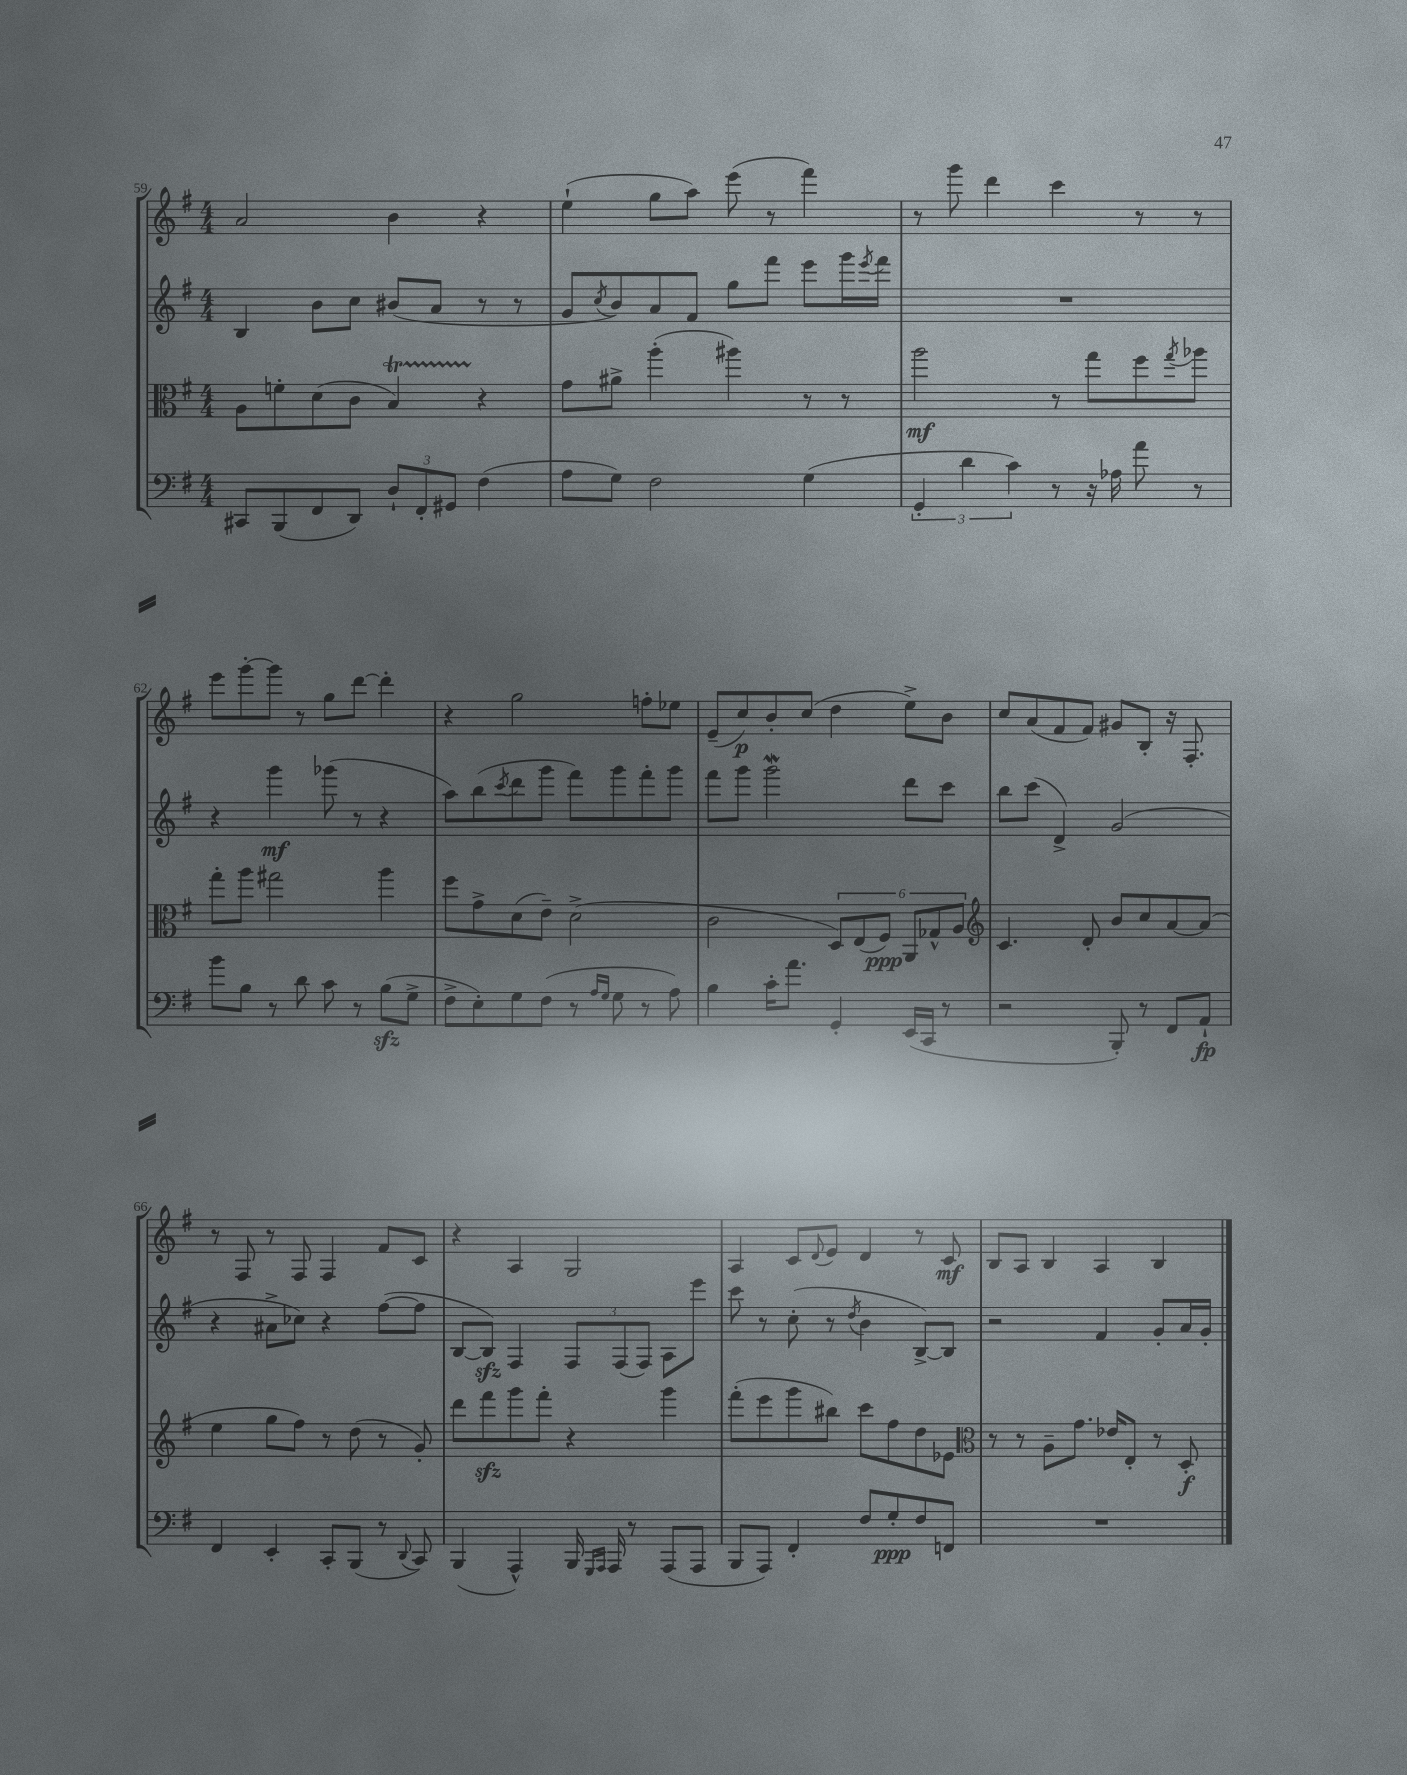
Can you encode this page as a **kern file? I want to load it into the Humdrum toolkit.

**kern	**dynam	**kern	**dynam	**kern	**dynam	**kern	**dynam
*part4	*part4	*part3	*part3	*part2	*part2	*part1	*part1
*staff4	*staff4	*staff3	*staff3	*staff2	*staff2	*staff1	*staff1
*clefF4	*	*clefC3	*	*clefG2	*	*clefG2	*
*k[f#]	*	*k[f#]	*	*k[f#]	*	*k[f#]	*
*M4/4	*	*M4/4	*	*M4/4	*	*M4/4	*
=59	=59	=59	=59	=59	=59	=59	=59
8CC#X/L	.	8A\L	.	4B/	.	2a/	.
(8BBB/	.	8fn'\	.	.	.	.	.
8FF#/	.	(8d\	.	8b\L	.	.	.
8DD/J)	.	8c\J	.	8cc\J	.	.	.
12D`/L	.	4Bt/)	.	(8b#X/L	.	4b\	.
12FF#'/	.	.	.	.	.	.	.
.	.	.	.	8a/J	.	.	.
12GG#X/J	.	.	.	.	.	.	.
(4F#\	.	4r	.	8r	.	4r	.
.	.	.	.	8r	.	.	.
=60	=60	=60	=60	=60	=60	=60	=60
8A\L	.	8g\L	.	8g/L	.	(4ee`\	.
.	.	.	.	8qcc/	.	.	.
8G\J)	.	8a#X^\J	.	8b/)	.	.	.
2F#\	.	(4aa'\	.	8a/	.	8gg\L	.
.	.	.	.	8f#/J	.	8aa\J)	.
.	.	4aa#X\)	.	8gg\L	.	(8eee\	.
.	.	.	.	8fff#\J	.	8r	.
(4G\	.	8r	.	8eee\L	.	4fff#\)	.
.	.	8r	.	16ggg\L	.	.	.
.	.	.	.	8qeee/	.	.	.
.	.	.	.	16fff#\JJ	.	.	.
=61	=61	=61	=61	=61	=61	=61	=61
6GG'/	.	2aa\	mf	1r	.	8r	.
.	.	.	.	.	.	8ggg\	.
6d\	.	.	.	.	.	.	.
.	.	.	.	.	.	4ddd\	.
6c\)	.	.	.	.	.	.	.
8r	.	8r	.	.	.	4ccc\	.
16r	.	8gg\L	.	.	.	.	.
16A-X\	.	.	.	.	.	.	.
8a\	.	8ff#\	.	.	.	8r	.
.	.	8qgg/	.	.	.	.	.
8r	.	8aa-X\J	.	.	.	8r	.
!!LO:LB:g=z
=62	=62	=62	=62	=62	=62	=62	=62
8b\L	.	8gg'\L	.	4r	.	8eee\L	.
8B\J	.	8aa\J	.	.	.	[8ggg'\	.
8r	.	2gg#X\	.	4ggg\	mf	8ggg\J]	.
8d\	.	.	.	.	.	8r	.
8c\	.	.	.	(8ggg-X\	.	8gg\L	.
8r	.	.	.	8r	.	[8ddd\J	.
(8Bzz\L	.	4aa\	.	4r	.	4ddd'\]	.
8G^\J	.	.	.	.	.	.	.
=63	=63	=63	=63	=63	=63	=63	=63
8F#^\L	.	8ff#\L	.	8aa\L)	.	4r	.
8E'\)	.	8g^\	.	(8bb\	.	.	.
.	.	.	.	8qccc/	.	.	.
8G\	.	(8d\	.	8ddd\	.	2gg\	.
(8F#\J	.	8e~\J)	.	8ggg\J	.	.	.
8r	.	(2d^\	.	8fff#\L)	.	.	.
16qqA/LL	.	.	.	.	.	.	.
16qqG/JJ	.	.	.	.	.	.	.
8G\	.	.	.	8ggg\	.	.	.
8r	.	.	.	8fff#'\	.	8ffn'\L	.
8A\)	.	.	.	8ggg\J	.	8ee-X\J	.
=64	=64	=64	=64	=64	=64	=64	=64
4B\	.	2c\	.	8fff#\L	.	(8e~/L	.
.	.	.	.	8ggg\J	.	8cc/)	p
16c'\KL	.	.	.	2gggw\	.	8b'/	.
8.a\J	.	.	.	.	.	.	.
.	.	.	.	.	.	(8cc/J	.
4GG'/	.	12D/L)	.	.	.	4dd\	.
.	.	(12E/	.	.	.	.	.
.	.	12F#/J)	ppp	.	.	.	.
(16EE/LL	.	12AA/L	.	8ddd\L	.	8ee^\L)	.
16CC/JJ	.	.	.	.	.	.	.
.	.	12G-X^^/	.	.	.	.	.
8r	.	.	.	8ccc\J	.	8b\J	.
.	.	12A/J	.	.	.	.	.
=65	=65	=65	=65	=65	=65	=65	=65
*	*	*clefG2	*	*	*	*	*
2r	.	4.c/	.	8bb\L	.	8cc/L	.
.	.	.	.	(8ccc\J	.	(8a/	.
.	.	.	.	4d^/)	.	8f#/	.
.	.	8d'/	.	.	.	8f#/J)	.
8BBB'/)	.	8b/L	.	(2g/	.	8g#X/L	.
8r	.	8cc/	.	.	.	8B'/J	.
8FF#/L	.	[8a/	.	.	.	16r	.
.	.	.	.	.	.	8.F#'/	.
8AA`/J	fp	(8a/J]	.	.	.	.	.
!!LO:LB:g=z
=66	=66	=66	=66	=66	=66	=66	=66
4FF#/	.	4ee\	.	4r	.	8r	.
.	.	.	.	.	.	8F#/	.
4EE'/	.	8gg\L	.	8a#X^\L	.	8r	.
.	.	8ff#\J)	.	8cc-X\J)	.	8F#/	.
8CC'/L	.	8r	.	4r	.	4F#/	.
(8BBB/J	.	(8dd\	.	.	.	.	.
8r	.	8r	.	([8ff#\L	.	8f#/L	.
8qqDD/	.	.	.	.	.	.	.
8CC/)	.	8g'/)	.	8ff#\J]	.	8c/J	.
=67	=67	=67	=67	=67	=67	=67	=67
(4BBB/	.	8ddd\L	.	[8B/L	.	4r	.
.	.	8fff#zz\	.	8Bzz/J])	.	.	.
4AAA^^/)	.	8ggg\	.	4F#/	.	4A/	.
.	.	8fff#'\J	.	.	.	.	.
16BBB/	.	4r	.	12F#/L	.	2G/	.
16qqGGG/LL	.	.	.	.	.	.	.
16qqAAA/JJ	.	.	.	.	.	.	.
16AAA/	.	.	.	.	.	.	.
.	.	.	.	(12F#/	.	.	.
8r	.	.	.	.	.	.	.
.	.	.	.	12F#/J)	.	.	.
(8AAA/L	.	4ggg\	.	8A\L	.	.	.
8AAA/J	.	.	.	8eee\J	.	.	.
=68	=68	=68	=68	=68	=68	=68	=68
8BBB/L	.	(8fff#'\L	.	8ccc\	.	4A/	.
8AAA/J)	.	8eee\	.	8r	.	.	.
4FF#'/	.	8ggg\	.	(8cc'\	.	8c/L	.
.	.	.	.	.	.	8qqd/	.
.	.	8bb#X\J)	.	8r	.	8e/J	.
.	.	.	.	8qdd/	.	.	.
8F#/L	.	8ccc\L	.	4b\	.	4d/	.
8G'/	ppp	8ff#\	.	.	.	.	.
8F#/	.	8dd\	.	[8B^/L)	.	8r	.
8FFn/J	.	8e-X\J	.	8B/J]	.	8c/	mf
=69	=69	=69	=69	=69	=69	=69	=69
*	*	*clefC3	*	*	*	*	*
1r	.	8r	.	2r	.	8B/L	.
.	.	8r	.	.	.	8A/J	.
.	.	8A~\L	.	.	.	4B/	.
.	.	8.g\J	.	.	.	.	.
.	.	.	.	4f#/	.	4A/	.
.	.	16e-X/KL	.	.	.	.	.
.	.	8E'/J	.	.	.	.	.
.	.	8r	.	8g'/L	.	4B/	.
.	.	8D'/	f	16a/L	.	.	.
.	.	.	.	16g'/JJ	.	.	.
==	==	==	==	==	==	==	==
*-	*-	*-	*-	*-	*-	*-	*-
